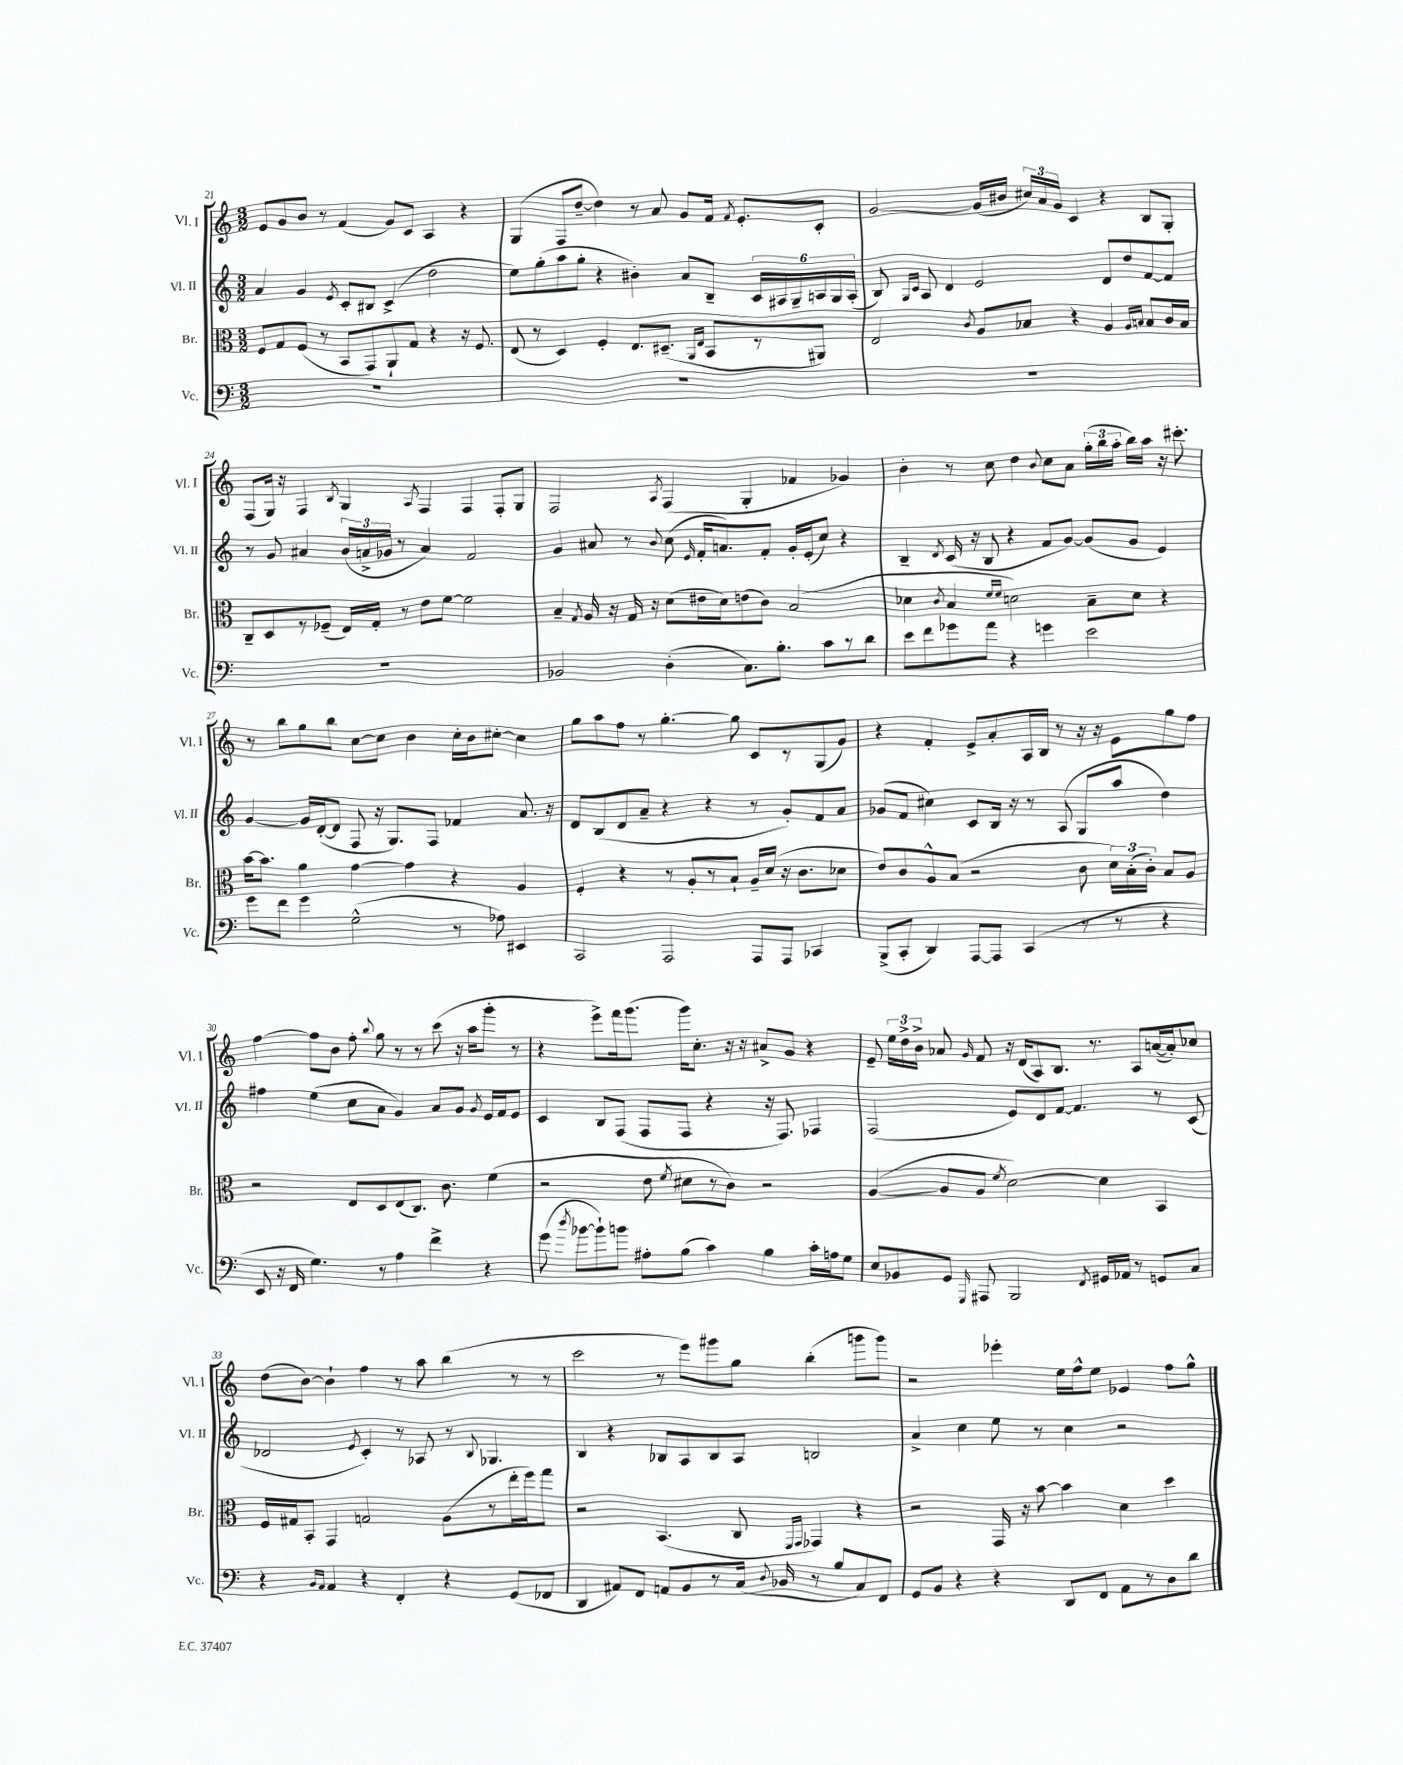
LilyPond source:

<<
\new StaffGroup <<
\new Staff = "s0" \with { instrumentName = "Vl. I" shortInstrumentName = "Vl. I" } {
    \clef treble \key c \major \numericTimeSignature \time 3/2
    \autoBeamOff e'8[ g'8 b'8] r8 f'4( g'8[) c'8] a4 r4 |
    g4( f8[ d''8]~-- d''4) r8 a'8 g'8[ f'16] \acciaccatura { f'8 } e'8.[-. c'8]-. |
    g'2~ g'16[( bis'16] \tuplet 3/2 { cis''16[) a'16 g'16] } c'4 r4 b8[ g8]-. |
    f8[( g16]) r16 f4 \acciaccatura { b8 } g4 \acciaccatura { a8 } f4 f4 f8[-. g8] |
    f2 \acciaccatura { a8 } f4( g4-. fes'4 ges'4) |
    b'4-. r8 c''8 d''4 \appoggiatura { b'8 } c''8[ a'8] \tuplet 3/2 { g''16[-.( b''16 a''16]-. } b''16[) a''16] r16 cis'''8.-. |
    r8 b''8[ g''8 b''8] c''8[~ c''8] b'4 c''16[-. b'16 cis''8]~-. cis''4 |
    g''8[ a''8 f''8] r8 g''4.~-. g''8 c'8[ r8 g8( g'8]) |
    r4 f'4-. e'8[-> a'8-. a16 b16] r8 r16 r16 e'8[ g''8 f''8] |
    f''4~ f''8[ b'8] f''8-. \appoggiatura { b''8 } g''8 r8 r8 c'''8( r16 a''16[ g'''8]-. r8 |
    r4 e'''8[->) f'''16 g'''8.]( g'''16[) c''8.]-. r16 r16 ais'8[-> g'8] r4 |
    e'8-- \tuplet 3/2 { e''16[ d''16-> b'16]-> } aes'8 \grace { g'16 } f'8 r16 d'16[( a8) b8.] r8. a8[ a'16~( a'16-.) ces''8] |
    d''8[( b'8]~) b'4-! f''4 r8 a''8 b''4( r8 r8 |
    c'''2 r8 e'''8[) gis'''8 g''8] b''4-.( g'''8[ g'''8]) |
    r2 ees'''4-. e''16[ f''16-^ e''8] ees'4 f''8[ g''8]-^ \bar "|." |
}
\new Staff = "s1" \with { instrumentName = "Vl. II" shortInstrumentName = "Vl. II" } {
    \clef treble \key c \major \numericTimeSignature \time 3/2
    \autoBeamOff a'4 g'4 \acciaccatura { e'8 } c'8[-. bis8] c'4->( d''2 |
    e''8[) g''8-.( a''8 g''8]-. r4 bis'4-.) a'8[ b8]-- \tuplet 6/4 { c'16[ ais16 g16-- a16 g16 a16]-.( } |
    b8) \grace { g16[ c'16] } a8 d'4 e'2 d'8[ d''8 f'8~ f'8] |
    r8 g'8 ais'4 \tuplet 3/2 { b'16[( a'16-> ges'16] } r8 a'4) f'2 |
    g'4 ais'8 r8 \appoggiatura { b'8 } c''8( \grace { e'16 } f'16[-. a'8.) f'8]-. g'16[-. e'16-.( c''8]) r4 |
    b4-- \acciaccatura { d'8 } c'16( r16 b8 r4 f'8[ g'8]~) g'8[( g'8] e'4) |
    g'4~ g'16[ d'16~-.( d'8] f8 r16 g8.[) f8] fes'4 a'8. r16 |
    d'8[ b8( d'8 a'8]-- r4 r4 r8 g'8[-.) f'8 a'8] |
    ges'8[( f'8] cis''4) c'8[ b16] r16 r8 a8( g8[ a''8] d''4) |
    fis''4 e''4( c''8[ a'8] g'4) a'8[ g'8] \acciaccatura { g'8 } e'16[ f'16 e'8] |
    c'4 b8[ f8]( f8[ f8] r4 r16 f8.) fes4 |
    f2( e'8[) d'8 f'8]~ f'4. r8 c'8( |
    des'2 \acciaccatura { e'8 } c'4-.) r8 aes8 r8 \appoggiatura { b8 } ges4. |
    b4 r4 bes8[ a8 bes8 a8] b2 |
    a'4-> c''4 e''8 r8 c''4 r2 \bar "|." |
}
\new Staff = "s2" \with { instrumentName = "Br." shortInstrumentName = "Br." } {
    \clef alto \key c \major \numericTimeSignature \time 3/2
    \autoBeamOff f8[ g8 f8]( r8 b,8[ g,8) a,8-! g8] r4 r16 f8. |
    e8( r8 d4) f4-. e8.[ dis8.]--( \grace { a,16[ e16] } b,8[ r8 ais,8]) |
    e2 \acciaccatura { c'8 } a8[ bes8] r4 a4 \grace { a16[ b16] } b8[ c'16 b16] |
    c8[-- d8 r8 fes8]--( e16[) g16]-. r8 e'8[ f'8]~ f'2 |
    b4-- \acciaccatura { g8 } a16 r16 g16 r16 d'8[( eis'16 d'16) e'8( c'8]) b2( |
    des'4 \acciaccatura { c'8 } b4 \grace { f'16[ f'16] } d'2) b8[-- d'8] r4 |
    b'16[~ b'8.] a'4 g'4~ g'4 r4 a4 |
    f4-. r4 r8 a8[-. r8 b8]-! a16[-- d'16]( r16 c'8.[ des'8] |
    e'8[) c'8 a8-^ b8]( r2 c'8 \tuplet 3/2 { d'16[) b16-.( c'16]-.) } b8[ a8] |
    r2 e8[ d8 e8( c8.]) c'8. f'4( |
    r2 e'8 \acciaccatura { f'8 } dis'8[ r8 c'8]) r2 |
    a4~( a8[ a8] \acciaccatura { f'8 } d'2~) d'4 b,4 |
    f16[ gis16 b,8]-. g,4 g2 a8[( r8 e''16-. f''16) g''8] |
    r2 b,4.( c8 \grace { f,16[ g,16] } ges,4) r4 |
    r2 g,16 r16 b'8~ b'4 d'4 d''4 \bar "|." |
}
\new Staff = "s3" \with { instrumentName = "Vc." shortInstrumentName = "Vc." } {
    \clef bass \key c \major \numericTimeSignature \time 3/2
    \autoBeamOff R1. |
    R1. |
    R1. |
    R1. |
    bes,2 d4-.( c8.[) b8.]-. c'8[ r8 d'8] |
    e'8[ f'8 ges'8 a'8] r4 g'4 e'2 |
    g'8[ f'8] g'4 g2-^( r8 aes8) eis,4 |
    c,2 a,,2 a,,8[ a,,8] ces,4 |
    b,,8[->( c,8]-. d,4) a,,8[~ a,,8] c,4( r8 r8 r4 |
    e,8 r16 f,16 g4.) r8 a4 f'4-> r4 |
    g'8( \acciaccatura { d''8 } bes'8[~ bes'8-!) b'8] ais8[-. b8]( c'4) b4 c'16[-. a16 g8] |
    e8[ bes,8 g,8] \grace { g,,16 } ais,,8 b,,2 \acciaccatura { f,8 } gis,16[ aes,16] r8 g,8[ c8] |
    r4 \grace { b,16[ a,16] } a,4 r4 f,4-. r4 g,8[( fes,8] |
    d,4 ais,8[) f,8] a,8[ b,8 r8 c16]( \appoggiatura { d8 } bes,16 r8 b8[ c8) f,8] |
    g,8[ b,8] r4 r4 d,8[ f,8] a,8[ r8 d8 d'8] \bar "|." |
}
>>
>>
\layout { \context { \Score currentBarNumber = #21 } }
